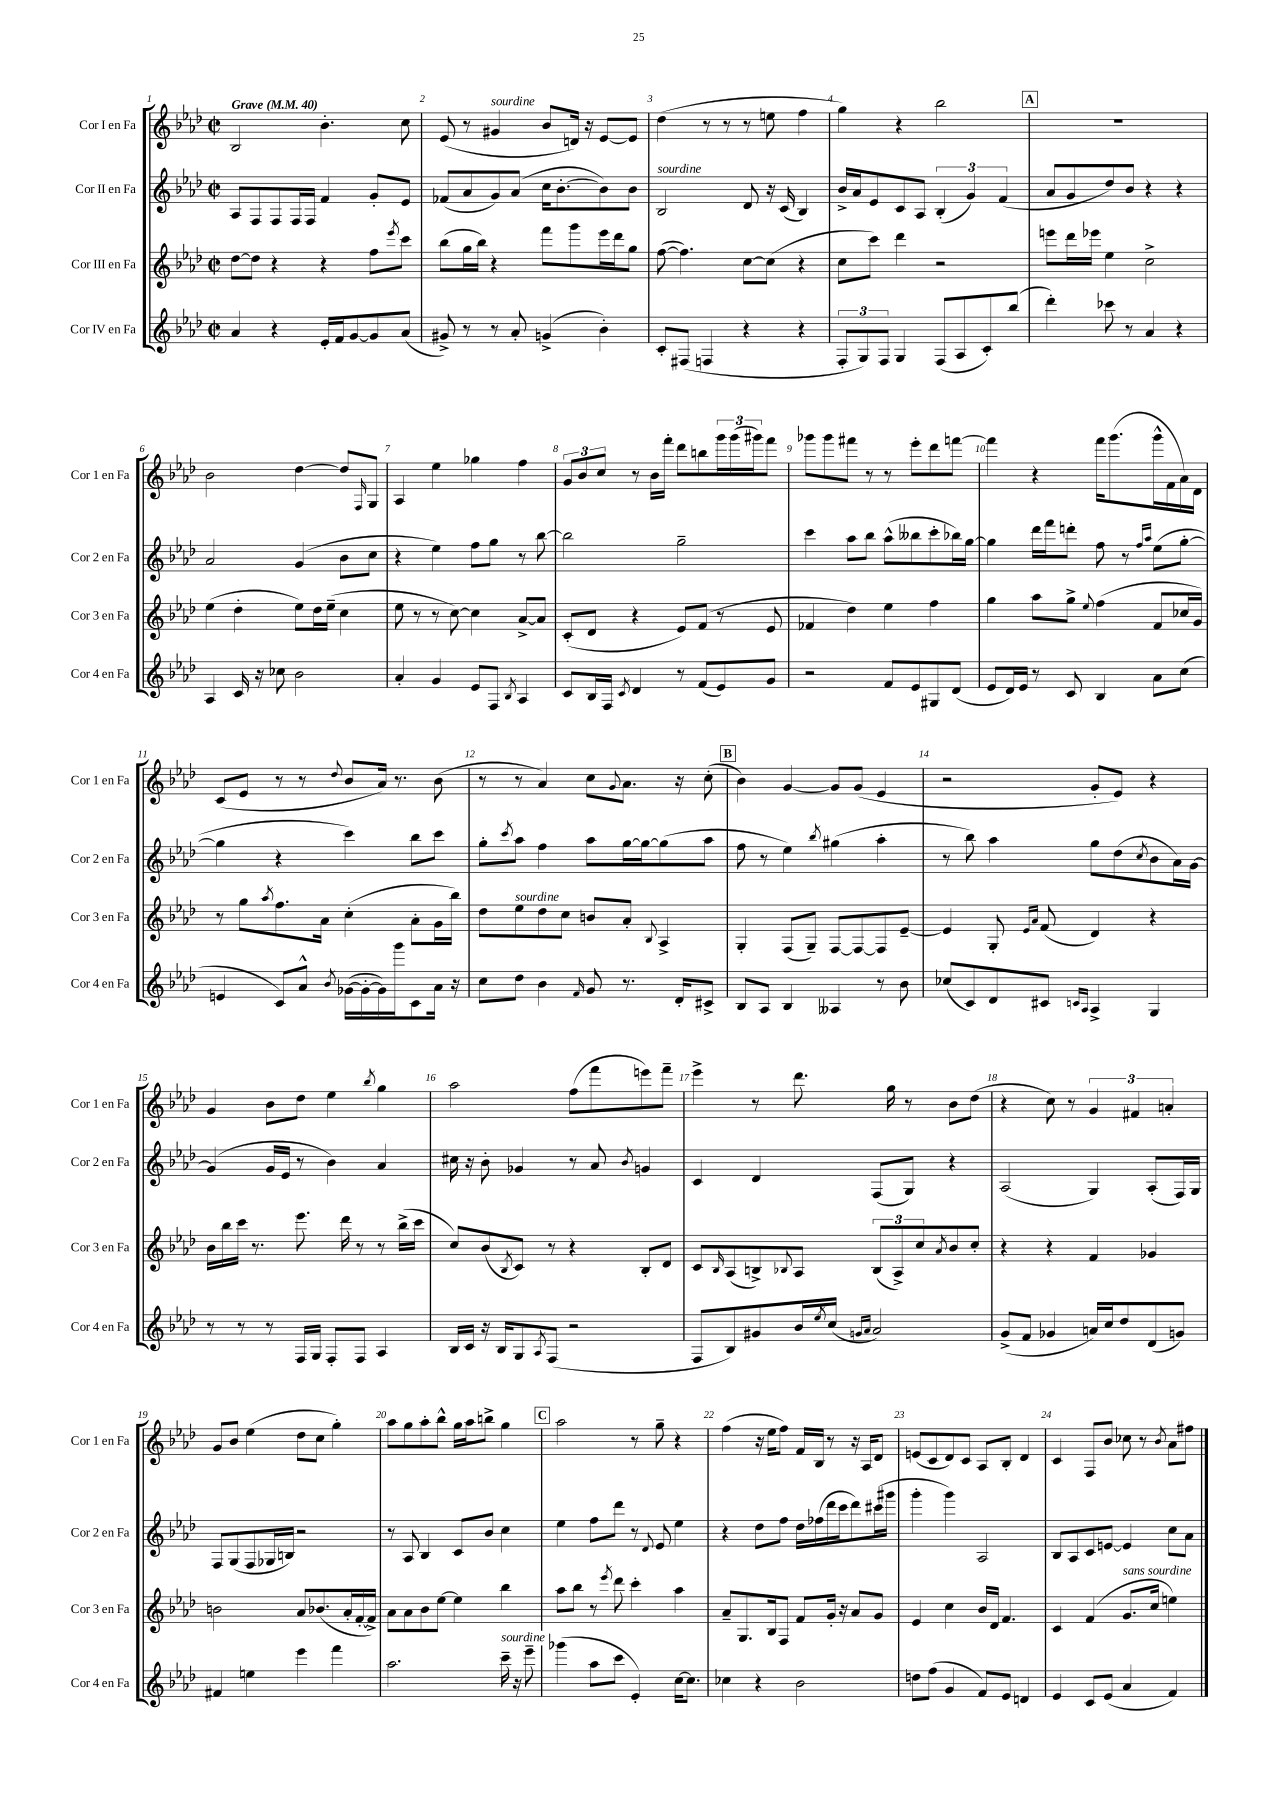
<<
\new StaffGroup <<
\new Staff = "s0" \with { instrumentName = "Cor I en Fa" shortInstrumentName = "Cor 1 en Fa" } {
    \clef treble \key aes \major \defaultTimeSignature \time 2/2 \tempo "Grave" 4 = 40
    bes2 bes'4.-. c''8 |
    ees'8( r8 gis'4^\markup { \italic "sourdine" } bes'8 d'16) r16 ees'8~ ees'8 |
    des''4( r8 r8 r8 e''8 f''4 |
    g''4) r4 bes''2 |
    \mark \markup { \box "A" } R1 |
    bes'2 des''4~ des''8 \grace { f16 } g8 |
    aes4 ees''4 ges''4 f''4 |
    \tuplet 3/2 { g'8 bes'8 c''8 } r8 bes'16 f'''16-. des'''8 b''8 \tuplet 3/2 { g'''16 g'''16( gis'''16) } f'''8 |
    ges'''8 ges'''8 fis'''8 r8 r8 ees'''8-. des'''8 f'''8~ |
    f'''4 r4 f'''16 g'''8.( g'''16-^ f'16 aes'16) des'16 |
    c'8( ees'8 r8 r8 \appoggiatura { des''8 } bes'8 aes'16) r8. bes'8( |
    r8 r8 aes'4) c''8 \appoggiatura { g'8 } aes'8. r16 c''8-.( |
    \mark \markup { \box "B" } bes'4) g'4~ g'8 g'8( ees'4 |
    r2 g'8-. ees'8) r4 |
    g'4 bes'8 des''8 ees''4 \acciaccatura { bes''8 } g''4 |
    aes''2 f''8( f'''8 e'''8) f'''8-- |
    ees'''4-> r8 des'''8. g''16 r8 bes'8 des''8( |
    r4 c''8) r8 \tuplet 3/2 { g'4 fis'4 a'4-. } |
    g'8 bes'8 ees''4( des''8 c''8 g''4-.) |
    aes''8 g''8 aes''8-. bes''8-^ g''16 aes''16 b''8-> g''4 |
    \mark \markup { \box "C" } aes''2 r8 g''8-- r4 |
    f''4( r16 ees''16 f''8) f'16 bes16 r8 r16 aes16 des'8 |
    e'8( c'8 des'8) c'8 aes8 bes8-. des'4 |
    c'4 f8 bes'8 ces''8 r8 \acciaccatura { bes'8 } aes'8 fis''8 \bar "|." |
}
\new Staff = "s1" \with { instrumentName = "Cor II en Fa" shortInstrumentName = "Cor 2 en Fa" } {
    \clef treble \key aes \major \defaultTimeSignature \time 2/2
    aes8 f8 f8 f16 f16 f'4 g'8-. ees'8 |
    fes'8( aes'8 g'8) aes'8( c''16 bes'8.~-. bes'8) bes'8 |
    bes2^\markup { \italic "sourdine" } des'8 r16 c'16( bes4) |
    bes'16-> aes'16 ees'8 c'8 aes8 \tuplet 3/2 { bes4-.( g'4) f'4( } |
    \mark \markup { \box "A" } aes'8 g'8 des''8) bes'8 r4 r4 |
    aes'2 g'4( bes'8 c''8 |
    r4 ees''4) f''8 g''8 r8 bes''8~ |
    bes''2 g''2-- |
    c'''4 aes''8 bes''8 aes''8-^( beses''8 c'''8-. bes''16) g''16~ |
    g''4 des'''16 f'''16 d'''8-. f''8 r8 \grace { f''16 aes''16 } ees''8( g''8~-. |
    g''4 r4 c'''4) bes''8 c'''8 |
    g''8-. \acciaccatura { c'''8 } aes''8 f''4 aes''8 g''16~ g''16~ g''8( aes''8 |
    \mark \markup { \box "B" } f''8 r8 ees''4) \acciaccatura { bes''8 } gis''4( aes''4-. |
    r8 bes''8) aes''4 g''8 des''8( \acciaccatura { c''8 } bes'8 aes'16) g'16~ |
    g'4( g'16 ees'16 r8 bes'4) aes'4 |
    cis''16 r16 bes'8-. ges'4 r8 aes'8 \acciaccatura { bes'8 } g'4 |
    c'4 des'4 f8( g8) r4 |
    aes2( g4) aes8-.( f16) g16 |
    f8 g8( f8 ges16 b16) r2 |
    r8 aes8 bes4 c'8 bes'8 c''4 |
    \mark \markup { \box "C" } ees''4 f''8 des'''8 r8 \appoggiatura { des'8 } ees'8 ees''4 |
    r4 des''8 f''8 des''16 fes''16( des'''16 c'''16 des'''8) cis'''16( gis'''16 |
    g'''4-. g'''4) aes2 |
    bes8 aes8 c'8 e'8~ e'4 c''8 aes'8 \bar "|." |
}
\new Staff = "s2" \with { instrumentName = "Cor III en Fa" shortInstrumentName = "Cor 3 en Fa" } {
    \clef treble \key aes \major \defaultTimeSignature \time 2/2
    des''8~ des''8 r4 r4 f''8 \acciaccatura { ees'''8 } c'''8 |
    bes''8( g''16 bes''16) r4 f'''8 g'''8 ees'''16 des'''16 g''8 |
    f''8~( f''4.) c''8~ c''8( r4 |
    c''8 c'''8) des'''4 r2 |
    \mark \markup { \box "A" } e'''8 des'''16 ees'''16 ees''4 c''2-> |
    ees''4( des''4-. ees''8) des''16 ees''16--( c''4 |
    ees''8 r8 r8 c''8~) c''4 aes'8~-> aes'8 |
    c'8-.( des'8 r4 ees'8) f'8( r8 ees'8 |
    fes'4 des''4) ees''4 f''4 |
    g''4 aes''8 g''8-> \appoggiatura { ees''8 } f''4( f'8 ces''16 g'16) |
    r8 g''8 \acciaccatura { aes''8 } f''8. aes'16 c''4-.( aes'8-. g'16 bes''16) |
    des''8 ees''8^\markup { \italic "sourdine" } des''8 c''8 b'8 aes'8-. \appoggiatura { bes8 } aes4-> |
    \mark \markup { \box "B" } g4-. f8( g8--) f8~ f8~ f8 ees'8~-- |
    ees'4 g8-. \grace { ees'16 aes'16 } f'8( des'4) r4 |
    bes'16 bes''16 c'''16 r8. ees'''8. des'''16 r8 r8 bes''16->( c'''16 |
    c''8) bes'8( \acciaccatura { bes8 } c'8) r8 r4 bes8-. des'8 |
    c'8 \grace { bes16 } aes8( b8->) \appoggiatura { bes8 } aes8 \tuplet 3/2 { bes8( aes8->) c''8 } \acciaccatura { aes'8 } bes'8 c''8-. |
    r4 r4 f'4 ges'4 |
    b'2 aes'8 bes'8.( aes'16-. f'16~-. f'16->) |
    aes'8 aes'8 bes'8 ees''8~ ees''4 bes''4 |
    \mark \markup { \box "C" } aes''8 bes''8 r8 \acciaccatura { ees'''8 } des'''8 c'''4-. aes''4 |
    aes'8-- g8. bes16 f8 f'8 g'16-. r16 aes'8 g'8 |
    ees'4 c''4 bes'16 des'16 f'4. |
    c'4 f'4( g'8.^\markup { \italic "sans sourdine" } c''16 e''4) \bar "|." |
}
\new Staff = "s3" \with { instrumentName = "Cor IV en Fa" shortInstrumentName = "Cor 4 en Fa" } {
    \clef treble \key aes \major \defaultTimeSignature \time 2/2
    aes'4 r4 ees'16-. f'16 g'8~ g'8 aes'8( |
    gis'8->) r8 r8 aes'8-. g'4->( bes'4-.) |
    c'8-. fis8( f4 r4 r4 |
    \tuplet 3/2 { f8-. g8) f8 } g4 f8( aes8 c'8-.) bes''8( |
    \mark \markup { \box "A" } des'''4-.) ces'''8 r8 aes'4 r4 |
    aes4 c'16 r16 ces''8 bes'2 |
    aes'4-. g'4 ees'8 f8 \acciaccatura { bes8 } aes4 |
    c'8 bes16 f16 \acciaccatura { c'8 } des'4 r8 f'8( ees'8) g'8 |
    r2 f'8 ees'8 gis8 des'8( |
    ees'8 des'16) ees'16 r8 c'8 bes4 aes'8 c''8( |
    e'4 c'8) aes'8-^ \acciaccatura { bes'8 } ges'16~( ges'16~-. ges'16) g'''16 c'8 aes'16 r16 |
    c''8 des''8 bes'4 \grace { f'16 } g'8 r8. des'16-. cis'8-> |
    \mark \markup { \box "B" } bes8 aes8 bes4 aeses4 r8 bes'8 |
    ces''8( c'8) des'8 cis'8 \grace { c'16 aes16 } aes4-> g4 |
    r8 r8 r8 f16 g16 f8-. f8 aes4 |
    bes16 c'16 r16 bes16 g8 \acciaccatura { aes8 } f8( r2 |
    f8 bes8) gis'8 bes'16 \acciaccatura { ees''8 } c''16( \grace { g'16 aes'16 } aes'2) |
    g'8->( f'8 ges'4 a'16) c''16 des''8 des'8( g'8) |
    fis'4 e''4 ees'''4 f'''4 |
    aes''2. c'''16--^\markup { \italic "sourdine" } r16 ees'''8-- |
    \mark \markup { \box "C" } ges'''4( aes''8 c'''8 ees'4-.) c''16~ c''8. |
    ces''4 r4 bes'2 |
    d''8 f''8( g'4 f'8) ees'8 d'4 |
    ees'4 c'8 ees'8( aes'4 f'4) \bar "|." |
}
>>
>>
\layout { \context { \Score \override BarNumber.break-visibility = ##(#f #t #t) barNumberVisibility = #all-bar-numbers-visible } }
